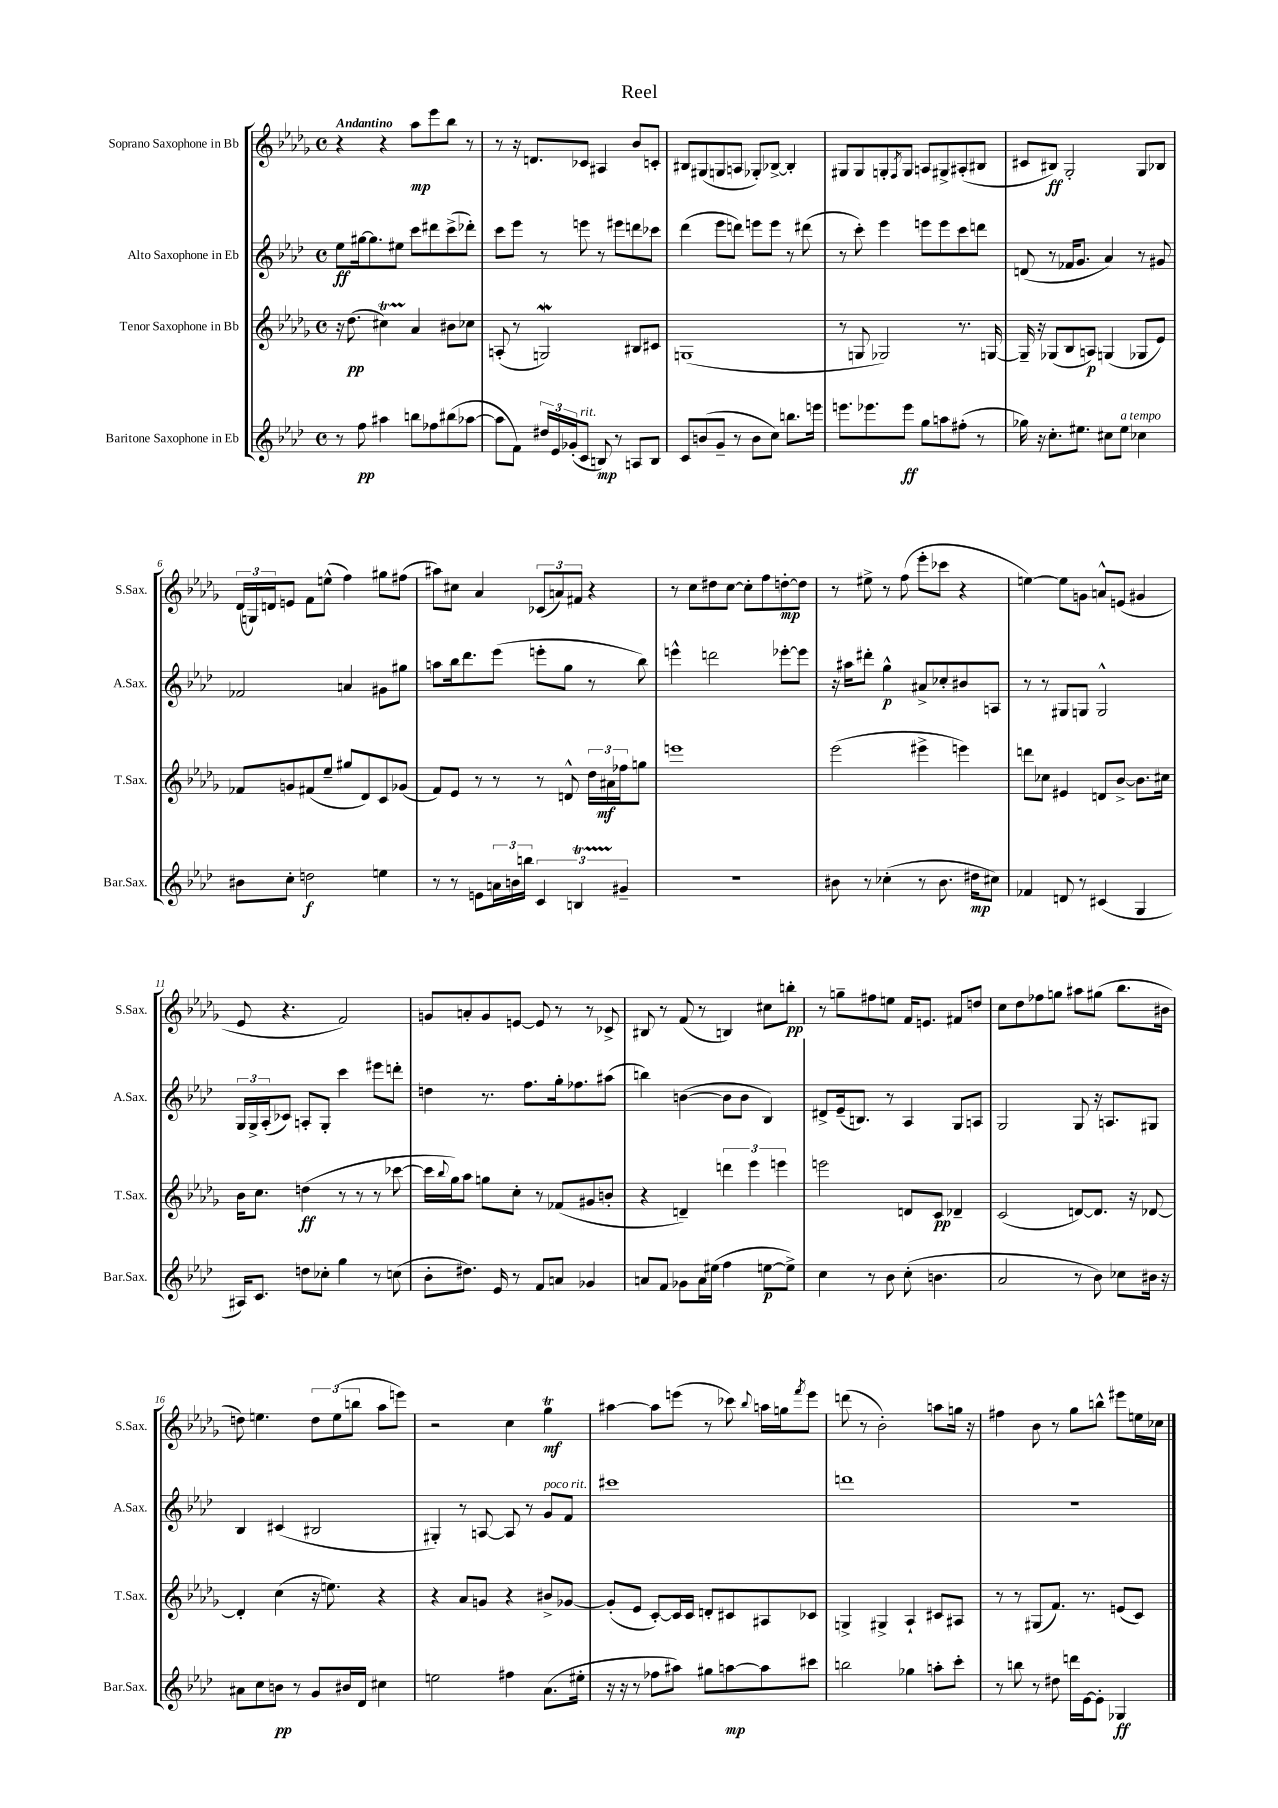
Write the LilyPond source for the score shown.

\header { title = "Reel" }
<<
\new StaffGroup <<
\new Staff = "s0" \with { instrumentName = "Soprano Saxophone in Bb" shortInstrumentName = "S.Sax." } {
    \clef treble \key des \major \defaultTimeSignature \time 4/4 \tempo "Andantino"
    r4 r4 aes''8\mp ees'''8 bes''8 r8 |
    r8 r16 d'8. ces'8 ais4 bes'8 c'8-. |
    bis8 gis8( g8 a8 ges8-.) bes8~-> bes4-. |
    gis8 gis8 g8-. \acciaccatura { f8 } g8 a8 gis8-> ais8-.( bis8 |
    cis'8 bis8\ff) ges2-. ges8 bes8 |
    \tuplet 3/2 { des'16( g16) d'16 } e'8 f'8 e''8-^( f''4) gis''8 fis''8( |
    ais''8) cis''8 aes'4 \tuplet 3/2 { ces'8( a'8) fis'8 } r4 |
    r8 c''8 dis''8 c''8~ c''8-. f''8 d''8~-.\mp d''8 |
    r8 eis''8-> r8 f''8( ees'''8-. ces'''8 r4 |
    e''4~) e''8 g'8 a'8-^ e'8( gis'4 |
    ees'8 r4. f'2) |
    g'8 a'8-. g'8 e'8~ e'8 r8 r8 ces'8-> |
    bis8 r8 f'8( r8 b4) cis''8 b''8-.\pp |
    r8 g''8-- fis''8 e''8 f'16 e'8. fis'8 d''8 |
    c''8 des''8 fes''8 g''8 ais''8 gis''8( bes''8. bis'16 |
    d''8) e''4. \tuplet 3/2 { d''8 e''8( b''8 } aes''8 e'''8) |
    r2 c''4 ges''4\trill\mf |
    ais''4~ ais''8 e'''8( r8 ces'''8) \appoggiatura { bes''8 } a''16 g''16 \acciaccatura { f'''8 } e'''8 |
    d'''8( r8 bes'2-.) a''8 g''16 r16 |
    fis''4 bes'8 r8 ges''8 b''8-^ eis'''8 e''16 ces''16 \bar "|." |
}
\new Staff = "s1" \with { instrumentName = "Alto Saxophone in Eb" shortInstrumentName = "A.Sax." } {
    \clef treble \key aes \major \defaultTimeSignature \time 4/4
    ees''8\ff gis''16~ gis''8. eis''8 c'''8 dis'''8 c'''8->( des'''8-.) |
    c'''8 ees'''8 r8 e'''8 r8 eis'''8 d'''8 ces'''8 |
    des'''4( ees'''8 d'''8) e'''8 e'''8 r8 dis'''8( |
    r8 c'''8-.) ees'''4 e'''8 e'''8 c'''8 d'''8 |
    d'8( r8 fes'16 g'8. aes'4) r8 gis'8 |
    fes'2 a'4 gis'8 gis''8 |
    a''8 bes''16 des'''8. ees'''8( e'''8-. g''8 r8 bes''8) |
    e'''4-^ d'''2 ees'''8~-. ees'''8 |
    r16 ais''16 dis'''8-. g''4-^\p ais'8-> ces''8-. bis'8 a8 |
    r8 r8 gis8 g8 g2-^ |
    \tuplet 3/2 { g16 g16-> aes16-.( } ces'8) a8-. g8-. c'''4 eis'''8 d'''8-. |
    d''4 r8. f''8. g''16-. fes''8. ais''8( |
    b''4) b'4~( b'8 b'8 bes4) |
    dis'8-> ees'16--( b8.) r8 aes4 g8 a8 |
    g2 g8 r16 a8. gis8 |
    bes4 cis'4( bis2 |
    gis4-.) r8 a8~ a8 r8 g'8^\markup { \italic "poco rit." } f'8 |
    cis'''1 |
    d'''1 |
    R1 \bar "|." |
}
\new Staff = "s2" \with { instrumentName = "Tenor Saxophone in Bb" shortInstrumentName = "T.Sax." } {
    \clef treble \key des \major \defaultTimeSignature \time 4/4
    r16 des''8.\pp( cis''4\startTrillSpan) aes'4\stopTrillSpan bis'8 ces''8 |
    a8-.( r8 g2\mordent) bis8 cis'8 |
    g1( |
    r8 g8 ges2) r8. g16~ |
    g16-- r16 ges8( bes8 a8\p) g4( ges8 ees'8) |
    fes'8 g'8 fis'8( ees''8-- gis''8 des'8) c'8 ges'8( |
    f'8) ees'8 r8 r8 r8 d'8-^ \tuplet 3/2 { des''16 ais'16\mf fes''16 } g''8 |
    e'''1 |
    ees'''2( eis'''4-> e'''4) |
    d'''8 ces''8 eis'4 d'8 bes'8~-> bes'8. cis''16 |
    bes'16 c''8. d''4\ff( r8 r8 r8 ces'''8~ |
    ces'''16 \appoggiatura { bes''8 } ges''16) aes''8 g''8 c''8-. r8 fes'8( gis'8 b'8-. |
    r4 d'4--) \tuplet 3/2 { d'''4 ees'''4 e'''4 } |
    e'''2 d'8 c'8\pp des'4-- |
    c'2( d'8~) d'8. r16 des'8~ |
    des'4-. c''4( r16 e''8.) r4 |
    r4 aes'8 g'8 r4 bis'8-> ges'8~ |
    ges'8-.( ees'8 c'8~-.) c'16 c'16 d'8-. cis'8 ais8 ces'8 |
    g4-> gis4-> aes4-! cis'8 ais8 |
    r8 r8 gis8( f'8.) r8. e'8( c'8) \bar "|." |
}
\new Staff = "s3" \with { instrumentName = "Baritone Saxophone in Eb" shortInstrumentName = "Bar.Sax." } {
    \clef treble \key aes \major \defaultTimeSignature \time 4/4
    r8 f''8\pp ais''4 b''8 fes''8 bis''8( aes''8~ |
    aes''8 f'8) \tuplet 3/2 { dis''16 ees'16 ges'16-.( } c'8^\markup { \italic "rit." } b8\mp) r8 a8 b8 |
    c'8 b'8( g'8-- r8 b'8 c''8) b''8. e'''16 |
    e'''8. ees'''8. ees'''8\ff g''8 a''8 fis''8-.( r8 |
    ges''16) r16 c''8.-. eis''8. cis''8 eis''8^\markup { \italic "a tempo" } ces''4 |
    bis'8 c''8-. d''2\f e''4 |
    r8 r8 e'8 \tuplet 3/2 { a'16 b'16 b''16 } \tuplet 3/2 { c'4 b4\startTrillSpan gis'4--\stopTrillSpan } |
    R1 |
    bis'8 r8 ces''4-.( r8 bis'8. dis''16\mp cis''8) |
    fes'4 d'8 r8 cis'4( g4 |
    ais16) c'8. d''8 ces''8-. g''4 r8 c''8( |
    bes'8-. dis''8.) ees'16 r8 f'8 a'8 ges'4 |
    a'8 f'8 ges'8 a'16 eis''16( f''4 e''8~\p e''8->) |
    c''4 r8 bes'8 c''8-.( b'4. |
    aes'2 r8 bes'8) ces''8 bis'16 r16 |
    ais'8 c''8 b'8\pp r8 g'8 bis'16 des'16 cis''4 |
    e''2 fis''4 aes'8.( eis''16-. |
    r16 r16 r8 fes''8 ais''8) gis''8 a''8~\mp a''8 cis'''8 |
    b''2 ges''4 a''8-. c'''8-. |
    r8 b''8 r8 dis''8 d'''16 ees'16~ ees'8-. ges4\ff \bar "|." |
}
>>
>>
